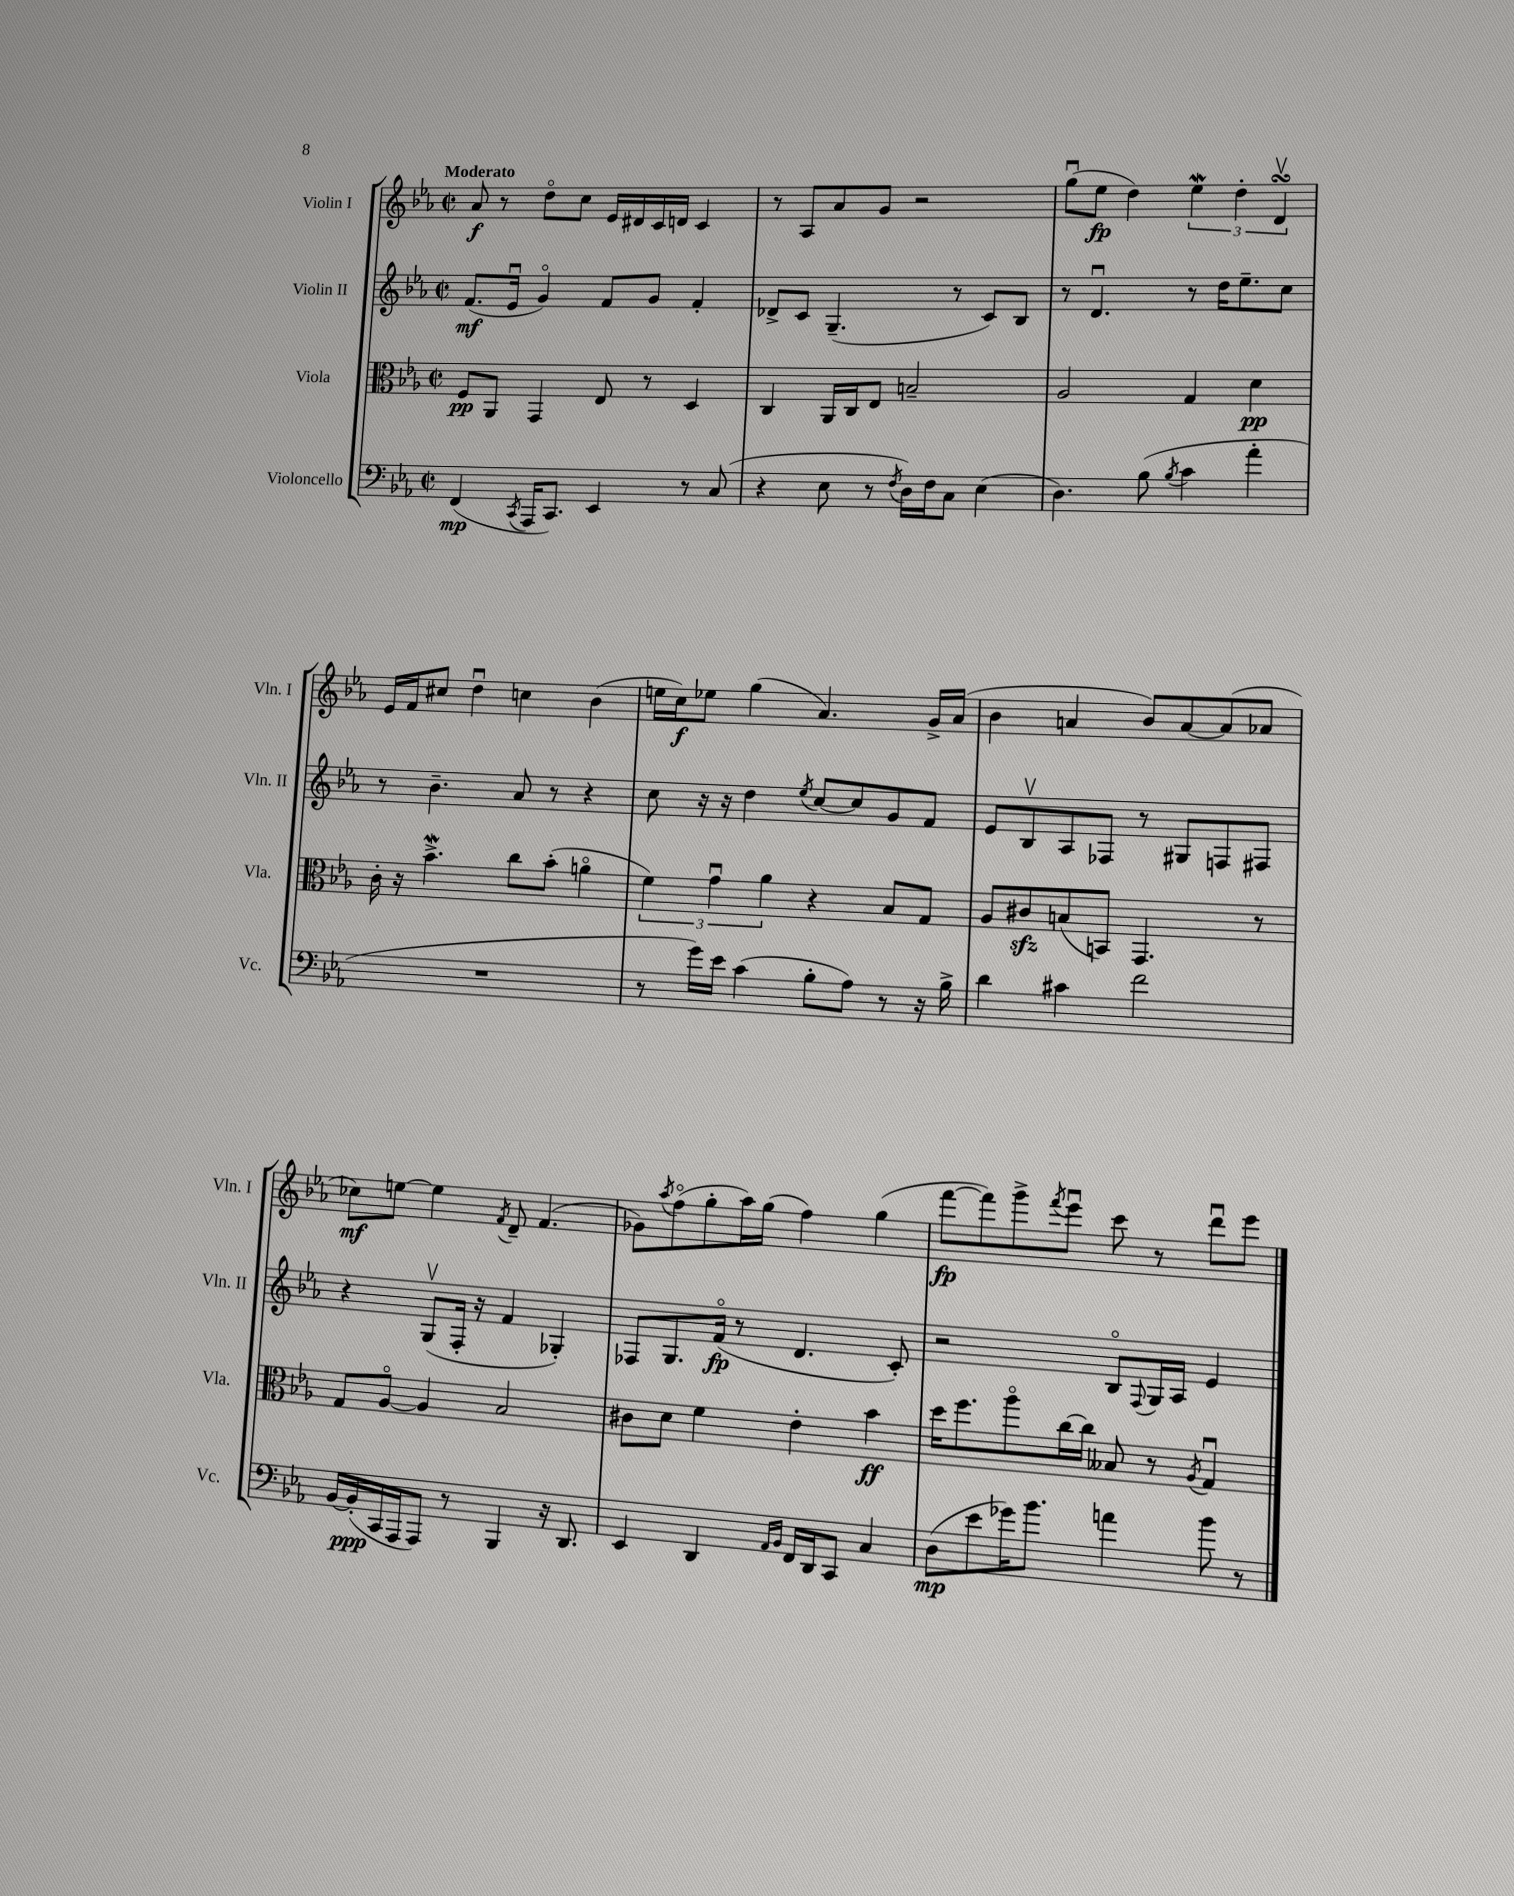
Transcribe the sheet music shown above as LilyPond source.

<<
\new StaffGroup <<
\new Staff = "s0" \with { instrumentName = "Violin I" shortInstrumentName = "Vln. I" } {
    \clef treble \key ees \major \defaultTimeSignature \time 2/2 \tempo "Moderato"
    aes'8\f r8 d''8\flageolet c''8 ees'16 dis'16 c'16 d'16 c'4 |
    r8 aes8 aes'8 g'8 r2 |
    g''8\downbow( ees''8\fp d''4) \tuplet 3/2 { ees''4\mordent d''4-. d'4\upbow\turn } |
    ees'16 f'16 cis''8 d''4\downbow c''4 bes'4( |
    e''16 c''16\f) ees''8 g''4( aes'4.) g'16-> aes'16( |
    bes'4 a'4 bes'8) a'8~ a'8( aes'8 |
    ces''8\mf) e''8~ e''4 \acciaccatura { f'8 } d'8-- f'4.( |
    ges'8) \acciaccatura { aes''8 } f''8\flageolet( g''8-. aes''16) g''16( f''4) g''4( |
    f'''8~\fp f'''8) g'''8-> \acciaccatura { f'''8 } ees'''8\downbow c'''8 r8 d'''8\downbow ees'''8 \bar "|." |
}
\new Staff = "s1" \with { instrumentName = "Violin II" shortInstrumentName = "Vln. II" } {
    \clef treble \key ees \major \defaultTimeSignature \time 2/2
    f'8.\mf( ees'16\downbow g'4\flageolet) f'8 g'8 f'4-. |
    des'8-> c'8 g4.--( r8 c'8) bes8 |
    r8 d'4.\downbow r8 d''16 ees''8.-- c''8 |
    r8 bes'4.-- aes'8 r8 r4 |
    c''8 r16 r16 d''4 \acciaccatura { ees''8 } c''8~ c''8 g'8 f'8 |
    ees'8 bes8\upbow aes8 fes8 r8 gis8 f8 fis8 |
    r4 g8\upbow( f16-. r16 f'4 ges4-.) |
    fes8 g8. f'16\flageolet\fp( r8 d'4. c'8-.) |
    r2 bes8\flageolet \appoggiatura { f8 } g16 aes16 ees'4 \bar "|." |
}
\new Staff = "s2" \with { instrumentName = "Viola" shortInstrumentName = "Vla." } {
    \clef alto \key ees \major \defaultTimeSignature \time 2/2
    f8\pp aes,8 g,4 ees8 r8 d4 |
    c4 aes,16 c16 ees8 b2-- |
    aes2 g4 d'4\pp |
    c'16-. r16 bes'4.->\mordent c''8 bes'8-.( a'4\flageolet |
    \tuplet 3/2 { f'4) g'4\downbow aes'4 } r4 bes8 g8 |
    aes8 cis'8\sfz b8( b,8) g,4. r8 |
    g8 aes8~\flageolet aes4 bes2 |
    cis'8 d'8 f'4 ees'4-. bes'4\ff |
    d''16 f''8. aes''8\flageolet c''16~ c''16 beses8 r8 \acciaccatura { aes8 } g4\downbow \bar "|." |
}
\new Staff = "s3" \with { instrumentName = "Violoncello" shortInstrumentName = "Vc." } {
    \clef bass \key ees \major \defaultTimeSignature \time 2/2
    f,4\mp( \acciaccatura { c,8 } aes,,16 c,8.) ees,4 r8 c8( |
    r4 ees8 r8 \acciaccatura { f8 } d16) f16 c8 ees4( |
    d4.) bes8( \acciaccatura { bes8 } c'4 aes'4-. |
    R1 |
    r8 g'16) ees'16 c'4( bes8-. aes8) r8 r16 bes16-> |
    d'4 cis'4 f'2 |
    bes,16~ bes,16-.\ppp( c,16 aes,,16 aes,,8) r8 bes,,4 r16 d,8. |
    ees,4 d,4 \grace { aes,16 bes,16 } f,16 d,16 c,8 c4 |
    d8\mp( ees'8 ges'16) bes'8. a'4 bes'8 r8 \bar "|." |
}
>>
>>
\layout { \context { \Score \remove "Bar_number_engraver" } }
